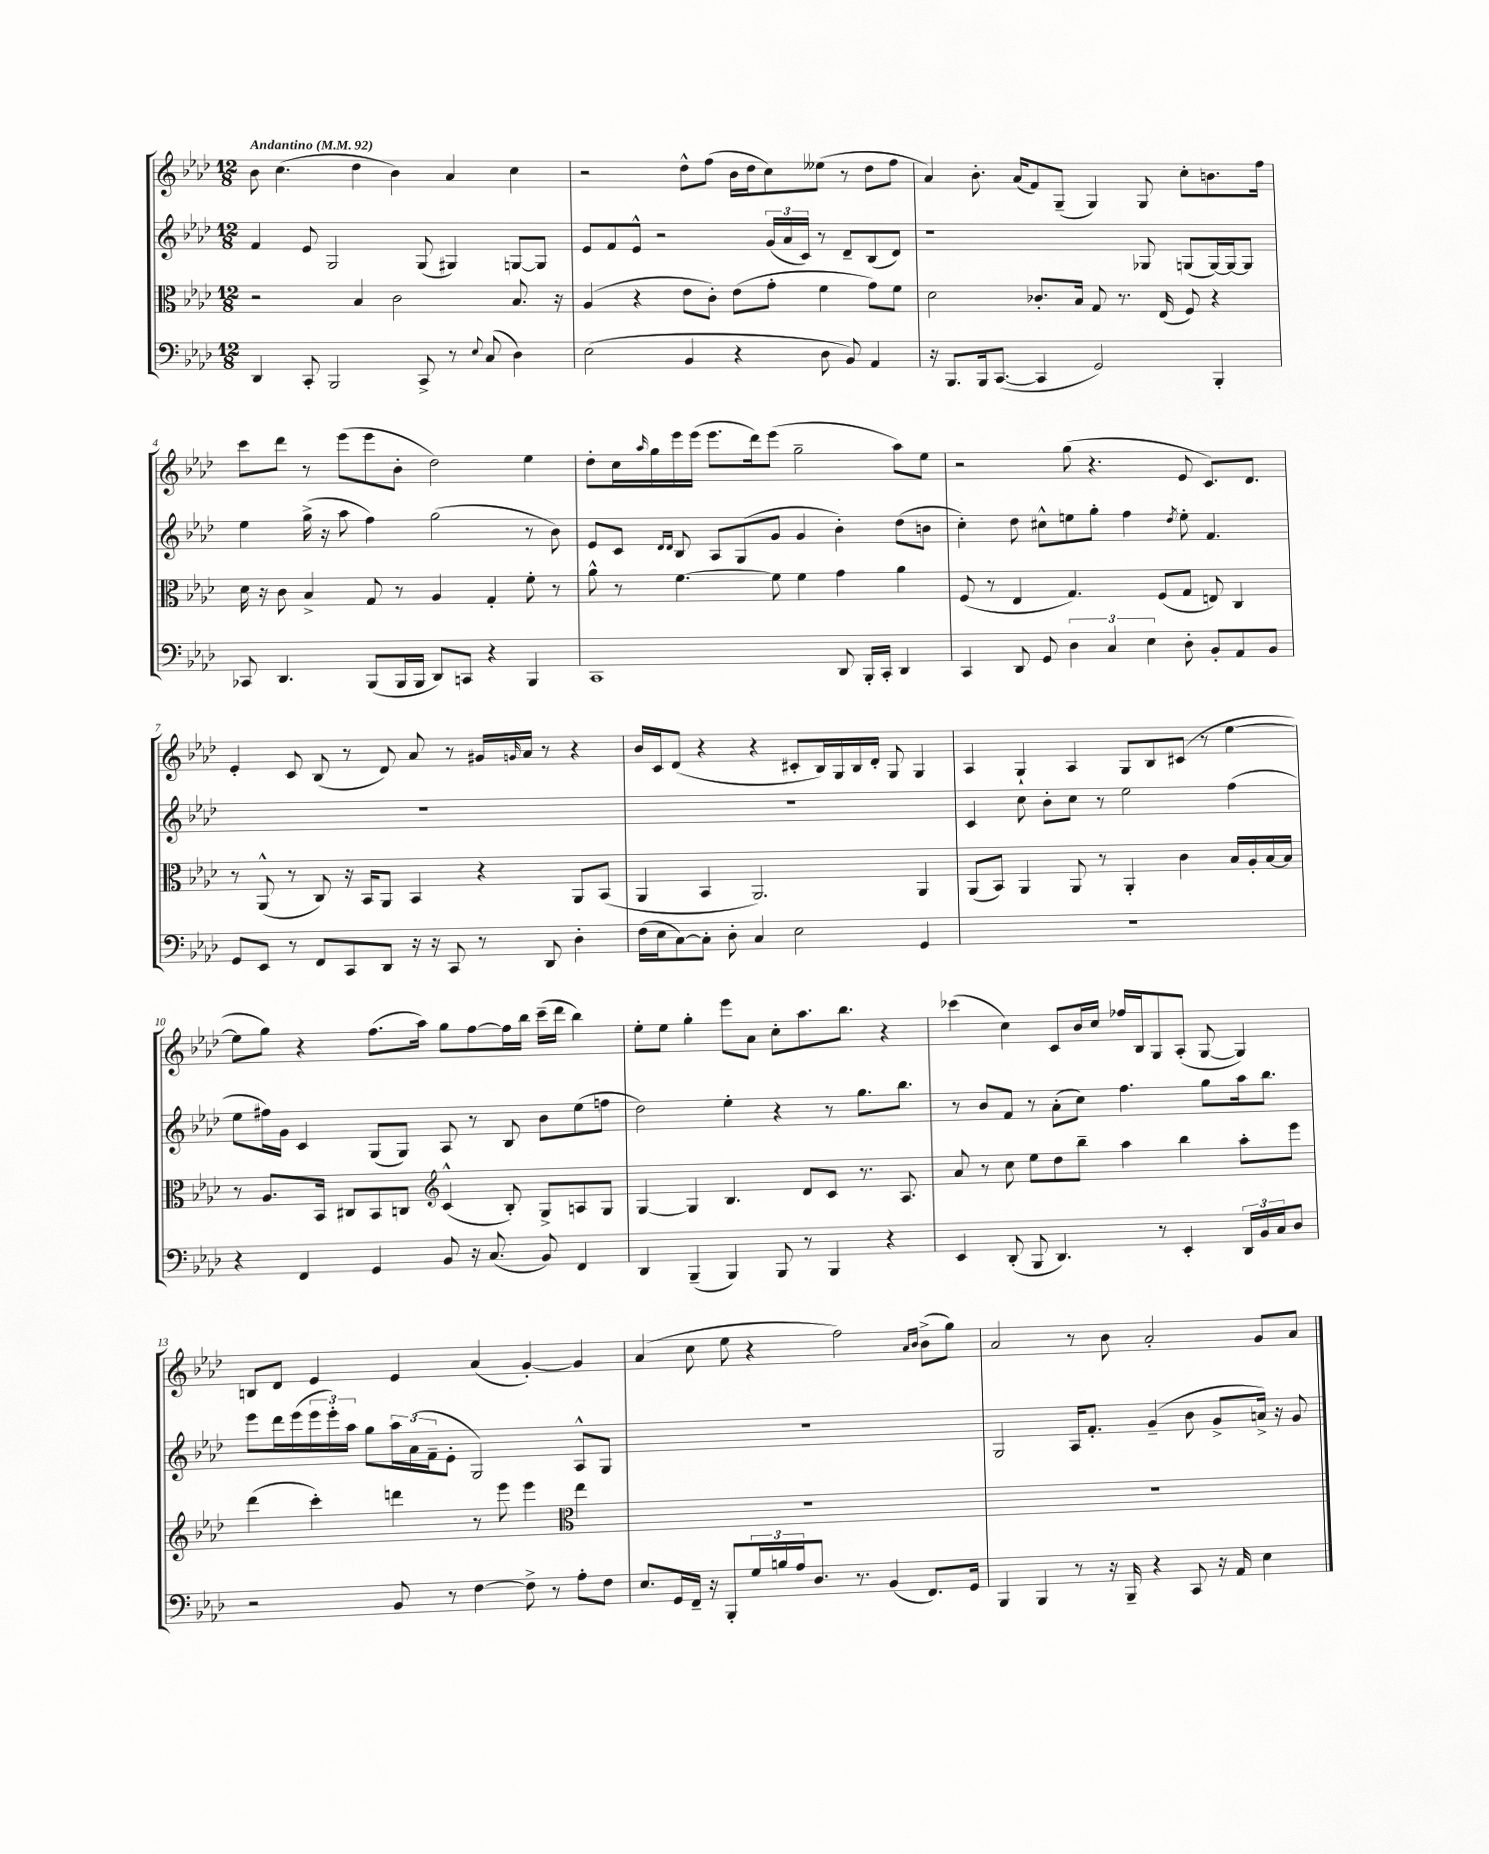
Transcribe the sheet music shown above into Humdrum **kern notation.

**kern	**kern	**kern	**kern
*part4	*part3	*part2	*part1
*staff4	*staff3	*staff2	*staff1
*clefF4	*clefC3	*clefG2	*clefG2
*k[b-e-a-d-]	*k[b-e-a-d-]	*k[b-e-a-d-]	*k[b-e-a-d-]
*M12/8	*M12/8	*M12/8	*M12/8
*MM92	*MM92	*MM92	*MM92
=1	=1	=1	=1
!	!	!	!LO:TX:a:B:t=Andantino
4DD-/	2r	4f/	8b-\
.	.	.	(4.cc\
8CC'/	.	8e-/	.
2BBB-/	.	2G/	.
.	4B-/	.	4dd-\
.	2c\	.	4b-\)
8CC^/	.	(8G/	.
8r	.	4G#X/)	4a-/
8qqE-/	.	.	.
(8C/	.	.	.
4D-\)	8.B-/	[8Gn/L	4cc\
.	.	8G/J]	.
.	16r	.	.
=2	=2	=2	=2
(2E-\	(4A-/	8e-/L	2r
.	.	8f/	.
.	4r	8e-^^/J	.
.	.	2r	.
4BB-/	8e-\L	.	8dd-^^\L
.	8c'\J)	.	(8ff\J
4r	(8e-\L	.	16b-\LL
.	.	.	16dd-\J
.	8g'\J	(24g/LL	8cc\)
.	.	24a-/	.
.	.	24c/JJ)	.
8D-\	4f\	8r	(8ee--X\J
8BB-/)	.	8d-~/L	8r
4AA-/	8g\L)	(8B-/	8dd-\L
.	8f\J	8d-/J)	8ff\J
=3	=3	=3	=3
16r	2d-\	1r	4a-/)
8.BBB-/L	.	.	.
16BBB-/k	.	.	8.b-'\
([8.CC/J	.	.	.
.	.	.	(16a-/KL
4CC/]	8.c-X'/L	.	8f/)
.	.	.	(8G~/J
.	16B-/Jk	.	.
2GG/)	8G/	.	4G/)
.	8.r	.	.
.	.	8G-X/	8G/
.	(16E-/	.	.
.	8F/)	(8Gn/L	8cc'\L
4BBB-'/	4r	[16G/L)	8.bn\
.	.	16G/J_	.
.	.	8G/J]	.
.	.	.	16ff\Jk
!!LO:LB:g=z
=4	=4	=4	=4
8CC-X/	16d-\	4ee-\	8ccc\L
.	16r	.	.
4.DD-/	8c\	.	8ddd-\J
.	4B-^/	(16gg^\	8r
.	.	16r	.
.	.	8aa-\	(8eee-\L
(8BBB-/L	8G/	4ff\)	8eee-\
16BBB-/L	8r	.	8b-'\J
16BBB-/JJ	.	.	.
8DD-/L)	4A-/	(2gg\	2dd-\)
8CCn/J	.	.	.
4r	4G'/	.	.
4BBB-/	8f'\	8r	4ee-\
.	8r	8b-\)	.
=5	=5	=5	=5
1CC	8a-^^\	8e-/L	8dd-'\L
.	8r	8c/J	16cc\L
.	.	.	16qqaa-/
.	.	.	16gg\
.	.	16qqd-/LL	.
.	.	16qqd-/JJ	.
.	[4.f\	8B-/	16eee-\
.	.	.	(16eee-\JJ
.	.	8A-/L	8.eee-\L
.	.	(8G/	.
.	.	.	16ddd-\k)
.	8f\]	8g/J	(8eee-\J
.	4f\	4g/	2gg~\
8DD-/	4g\	4b-'\)	.
16BBB-'/LL	.	.	.
16CC'/JJ	.	.	.
4DD-/	4a-\	(8dd-\L	8aa-\L)
.	.	8bn\J	8ee-\J
=6	=6	=6	=6
4CC/	(8F/	4cc'\)	2r
.	8r	.	.
8DD-/	4E-/	8dd-\	.
8GG/	.	8cc#X^^\L	.
6D-\	4.G/)	8een\	(8gg\
.	.	8gg'\J	4.r
6C/	.	.	.
.	.	4ff\	.
6E-\	.	.	.
.	(8F/L	.	.
.	.	8qdd-/	.
8D-'\	8G/J	8ee'\	8e-/
8BB-'/L	8En/)	4.f/	8.c/L)
8AA-/	4C/	.	.
.	.	.	8.d-/J
8BB-/J	.	.	.
!!LO:LB:g=z
=7	=7	=7	=7
8GG/L	8r	1.r	4e-'/
8EE-/J	(8AA-^^/	.	.
8r	8r	.	8c/
8FF/L	8C/)	.	(8B-/
8CC/	16r	.	8r
.	16BB-/KL	.	.
8DD-/J	8AA-/J	.	8d-/)
16r	4BB-/	.	8a-/
16r	.	.	.
8CC/	.	.	8r
8r	4r	.	16g#X/LL
.	.	.	16qqgn/
.	.	.	16a-/JJ
8DD-/	.	.	8r
4D-'\	8AA-/L	.	4r
.	(8BB-/J	.	.
=8	=8	=8	=8
(16F\LL	4AA-/	1.r	16b-/LL
16E-\J	.	.	16c/J
[8C\)	.	.	(8d-/J
8C'\J]	4BB-/	.	4r
8D-'\	.	.	.
4C/	2.AA-/)	.	4r
2E-\	.	.	8c#X'/L
.	.	.	16B-/L)
.	.	.	16G/
.	.	.	16B-/
.	.	.	16d-'/JJ
.	.	.	8G/
4GG/	4AA-/	.	4G/
=9	=9	=9	=9
1.r	(8AA-/L	4c/	4A-/
.	8BB-/J)	.	.
.	4AA-/	8cc\	4G`/
.	.	8b-'\L	.
.	8AA-/	8cc\J	4A-/
.	8r	8r	.
.	4AA-'/	2ee-\	8G/L
.	.	.	8B-/
.	4c\	.	(8c#X/J
.	.	.	8r
.	16B-/LL	(4ff\	[4ee-\
.	16A-'/	.	.
.	[16B-/	.	.
.	16B-/JJ]	.	.
!!LO:LB:g=z
=10	=10	=10	=10
4r	8r	8ee-\L	8ee-\L]
.	8.A-/L	16ff#X\L)	8gg\J)
.	.	16g\JJ	.
4FF/	.	4c/	4r
.	16BB-/Jk	.	.
.	8C#X/L	.	.
4GG/	8BB-/	(8G/L	(8.ff\L
.	8Cn/J	8G/J)	.
.	.	.	16aa-\Jk)
*	*clefG2	*	*
8BB-/	(4c^^/	8A-/	8gg\L
16r	.	8r	[8ff\
(8.C/	.	.	.
.	8B-'/)	8B-/	16ff\L]
.	.	.	16bb-\JJ
8BB-/)	8G^/L	8b-\L	(16ccc~\LL
.	.	.	16ddd-\JJ
4FF/	8An/	(8ee-\	4bb-\)
.	8G/J	8ffn\J	.
=11	=11	=11	=11
4DD-/	[4G/	2dd-\)	8ee-'\L
.	.	.	8ee-\J
(4BBB-~/	4G/]	.	4gg'\
4BBB-/)	4.B-/	4ee-'\	8eee-\L
.	.	.	8a-\J
8BBB-/	.	4r	8cc'\L
8r	8d-/L	.	8.aa-\
4BBB-/	8c/J	8r	.
.	.	.	8.bb-\J
.	8.r	8.gg\L	.
4r	.	.	4r
.	8.A-/	8.bb-\J	.
=12	=12	=12	=12
4EE-/	8a-/	8r	(4ccc-X\
.	8r	8b-/L	.
(8DD-'/	8cc\	8f/J	4cc\)
8BBB-/	8ee-\L	8r	.
4.DD-/)	8dd-\	(8a-'\L	8c/L
.	8bb-~\J	8cc\J)	16b-/L
.	.	.	16cc/JJ
.	4aa-\	4.ff\	16ff-X/LL
.	.	.	16B-/J
8r	.	.	8G/
4EE-'/	4bb-\	.	(8A-'/J
.	.	8gg\L	[8G/
24DD-/LL	8aa-'\L	16aa-\k	4G/])
24BB-/	.	.	.
.	.	8.bb-\J	.
24C/J	.	.	.
8D-/J	8eee-\J	.	.
!!LO:LB:g=z
=13	=13	=13	=13
2r	(4ddd-\	8eee-\L	8Bn/L
.	.	16ddd-\L	8d-/J
.	.	(16eee-\	.
.	4ccc'\)	24eee-\	4e-/
.	.	24eee-'\)	.
.	.	24aa-\JJ	.
.	.	8gg\L	.
8BB-/	4dddn\	24aa-\L	4e-/
.	.	(24a-\	.
.	.	24f~\J	.
8r	.	8e-'\J	.
[4F\	8r	2G/)	(4a-/
.	8eee-\	.	.
8F^\]	4eee-\	.	[4g'/)
8r	.	.	.
*	*clefC3	*	*
8A-'\L	4ee-\	8A-^^/L	4g/]
8F\J	.	8G/J	.
=14	=14	=14	=14
8.E-/L	1.r	1.r	(4a-/
16GG/L	.	.	.
16FF~/JJ	.	.	8cc\
16r	.	.	.
8BBB-'/L	.	.	8ee-\
24G/L	.	.	4r
24Bn/	.	.	.
24A-/J	.	.	.
8.D-/J	.	.	.
.	.	.	2ff\)
8.r	.	.	.
(4BB-/	.	.	.
.	.	.	16qqa-/LL
.	.	.	16qqb-/JJ
8.FF/L)	.	.	(8b-^\L
.	.	.	8gg\J)
16GG/Jk	.	.	.
=15	=15	=15	=15
4BBB-/	1.r	2G/	2a-/
4BBB-/	.	.	.
8r	.	16A-/KL	8r
.	.	8.f'/J	.
16r	.	.	8b-\
16BBB-~/	.	.	.
4r	.	(4g~/	2a-'/
8CC/	.	8b-\	.
16r	.	8g^/L	.
16AA-/	.	.	.
4E-\	.	16an^/Jk)	8g/L
.	.	16r	.
.	.	8g/	8a-/J
==	==	==	==
*-	*-	*-	*-
